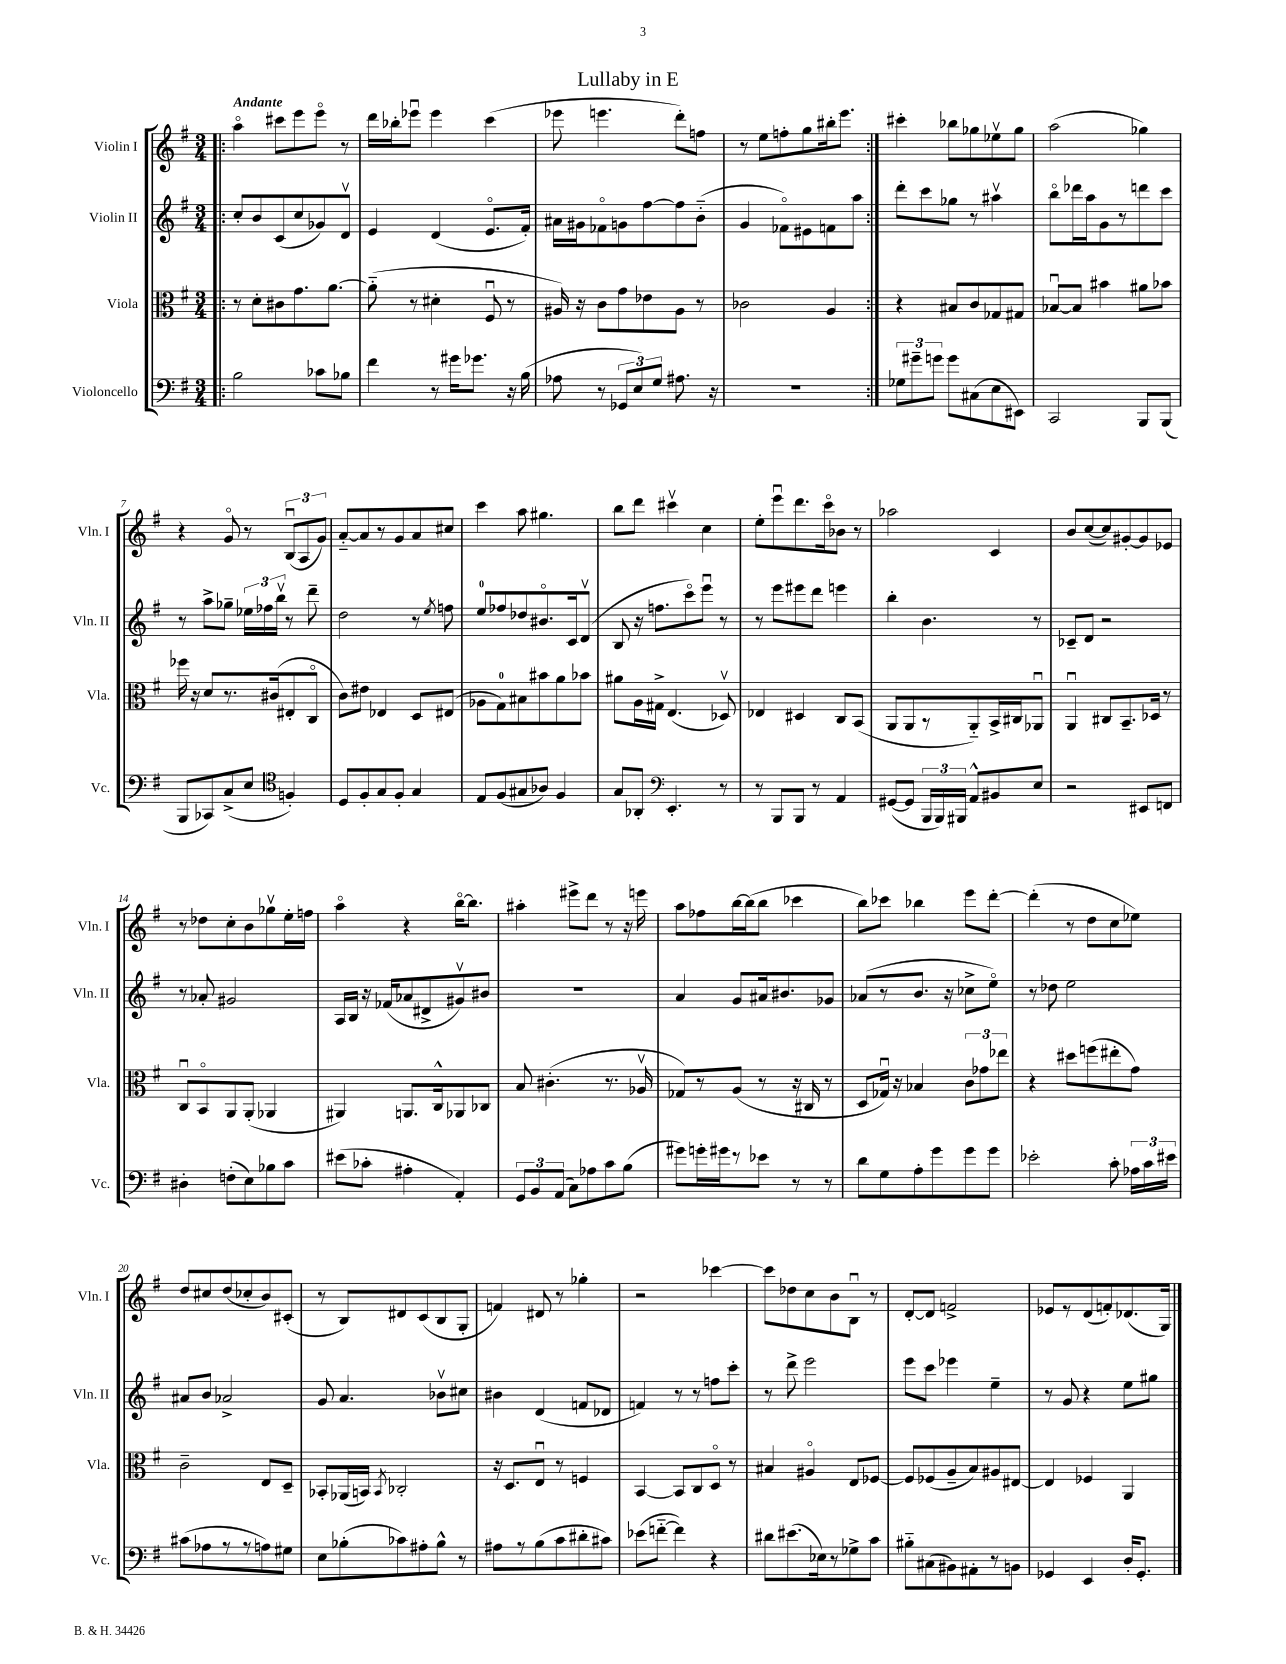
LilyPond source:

\header { title = "Lullaby in E" }
<<
\new StaffGroup <<
\new Staff = "s0" \with { instrumentName = "Violin I" shortInstrumentName = "Vln. I" } {
    \clef treble \key g \major \numericTimeSignature \time 3/4 \tempo "Andante"
    \autoBeamOff \repeat volta 2 { \bar ".|:" a''4\flageolet cis'''8[ e'''8 e'''8]\flageolet r8 |
    d'''16[ bes''16-. ees'''8]\downbow ees'''4 c'''4( |
    ees'''8 e'''4. d'''8[-.) f''8] |
    r8 e''8[ f''8-. g''8 bis''16-. e'''8.] | }
    cis'''4-. bes''8[ ges''8 ees''8\upbow ges''8] |
    a''2( ges''4) |
    r4 g'8\flageolet r8 \tuplet 3/2 { b8[\downbow( a8 g'8]) } |
    a'8[~-_ a'8 r8 g'8 a'8 cis''8] |
    c'''4 a''8 gis''4. |
    b''8[ d'''8] cis'''4\upbow c''4 |
    e''8[-. e'''8\downbow d'''8. c'''16\flageolet bes'8] r8 |
    aes''2 c'4 |
    b'8[ c''8~( c''8) gis'8~-. gis'8 ees'8] |
    r8 des''8[ c''8-. b'8 ges''8\upbow e''16-. f''16] |
    a''4\flageolet r4 b''16[~\flageolet b''8.] |
    ais''4-. eis'''8[-> d'''8] r8 r16 e'''16 |
    a''8[ fes''8 b''16~ b''16( b''8] ces'''4 |
    b''8[) ces'''8] bes''4 e'''8[ d'''8]~-. |
    d'''4-.( r8 d''8[ c''8 ees''8]) |
    d''8[ cis''8 d''8( ces''8-. b'8) cis'8]-.( |
    r8 b8[) dis'8 c'8( b8 g8]-. |
    f'4) dis'8 r8 ges''4-. |
    r2 ces'''4~ |
    ces'''8[ des''8 c''8 b'8 b8]\downbow r8 |
    d'8[~-. d'8] f'2-> |
    ees'8[ r8 d'8( f'8-.) des'8.( g16]) \bar "|." |
}
\new Staff = "s1" \with { instrumentName = "Violin II" shortInstrumentName = "Vln. II" } {
    \clef treble \key g \major \numericTimeSignature \time 3/4
    \autoBeamOff \repeat volta 2 { \bar ".|:" c''8[-. b'8 c'8( c''8 ges'8) d'8]\upbow |
    e'4 d'4( e'8.[\flageolet fis'16]-.) |
    ais'16[ gis'16 fes'8\flageolet g'8 fis''8~ fis''8 b'8]-_( |
    g'4 fes'8[\flageolet) eis'8 f'8 a''8] | }
    d'''8[-. c'''8 ges''8] r8 ais''4\upbow |
    b''8[\flageolet des'''16 a''16 g'8 r8 d'''8 c'''8] |
    r8 a''8[-> ges''8]-- \tuplet 3/2 { ees''16[ fes''16 b''16]\upbow } r8 d'''8-- |
    d''2 r8 \acciaccatura { e''8 } f''8 |
    e''8[-0 fes''8 des''8 bis'8.\flageolet c'16 d'8]\upbow( |
    b8 r16 f''8.[ c'''8\flageolet) e'''8]\downbow r8 |
    r8 e'''8[ eis'''8 d'''8] e'''4 |
    b''4-. b'4. r8 |
    ces'8[-- d'8] r2 |
    r8 aes'8-. gis'2 |
    a16[ b16] r16 fes'16[( aes'8 dis'8-> gis'8\upbow) bis'8] |
    R2. |
    a'4 g'8[ ais'16 bis'8. ges'8] |
    aes'8[( r8 b'8.] r16 ces''8[-> e''8]\flageolet) |
    r8 des''8 e''2 |
    ais'8[ b'8] aes'2-> |
    g'8 a'4. bes'8[\upbow cis''8] |
    bis'4 d'4( f'8[ des'8] |
    f'4) r8 r8 f''8[ c'''8]-. |
    r8 d'''8-> e'''2 |
    e'''8[ c'''8] ees'''4 e''4-- |
    r8 g'8 r4 e''8[ gis''8] \bar "|." |
}
\new Staff = "s2" \with { instrumentName = "Viola" shortInstrumentName = "Vla." } {
    \clef alto \key g \major \numericTimeSignature \time 3/4
    \autoBeamOff \repeat volta 2 { \bar ".|:" r8 d'8[-. cis'8 g'8. a'8.]~ |
    a'8-_( r8 dis'4-. fis8\downbow r8 |
    ais16) r16 c'8[ g'8 ees'8 ais8] r8 |
    ces'2 a4 | }
    r4 bis8[ c'8 ges8 gis8] |
    bes8[~\downbow bes8] bis'4 ais'8[ bes'8] |
    fes''16 r16 d'8[ r8. cis'16( eis8-. c8]\flageolet |
    c'8[) eis'8] ees4 d8[ eis8]( |
    aes8[ g8-0) bis8 bis'8 a'8 bes'8] |
    ais'8[ a16 gis16]-> e4.( des8\upbow) |
    ees4 dis4 c8[ b,8]( |
    a,8[ a,8 r8 a,8-_) b,16-> cis16 aes,8]\downbow |
    a,4\downbow cis8[ b,8.-- des16] r8 |
    c8[\downbow b,8\flageolet a,8 a,8]-.( aes,4 |
    ais,4) a,8.[ c16-^ aes,8 ces8] |
    b8 cis'4.-.( r8. aes16\upbow |
    ges8[) r8 a8]( r8 r16 cis16 r8 |
    d8[ ges16]\downbow) r16 bes4 \tuplet 3/2 { c'8[ ges'8 ees''8] } |
    r4 dis''8[ f''8( eis''8-. g'8]) |
    c'2-- e8[ d8]-- |
    bes,8[-. aes,16( b,16]) \acciaccatura { b,8 } ces2-. |
    r16 d8.[ e8]\downbow r8 f4 |
    b,4~ b,8[ c8 d8]\flageolet r8 |
    bis4 ais4\flageolet e8[ fes8]~ |
    fes8[ fes8( a8-- b8) ais8 eis8]~ |
    eis4 fes4 a,4 \bar "|." |
}
\new Staff = "s3" \with { instrumentName = "Violoncello" shortInstrumentName = "Vc." } {
    \clef bass \key g \major \numericTimeSignature \time 3/4
    \autoBeamOff \repeat volta 2 { \bar ".|:" b2 ces'8[ bes8] |
    fis'4 r8 gis'16[ ges'8.] r16 b16( |
    aes8 r8 \tuplet 3/2 { ges,8[ e8) g8] } ais8. r16 |
    R2. | }
    \tuplet 3/2 { ges8[ gis'8-- g'8] } g'8[ cis8( e8 eis,8]) |
    c,2 b,,8[ b,,8]( |
    b,,8[ ces,8) c8->( e8] \clef tenor f4-.) |
    d8[ fis8-. g8 fis8]-. g4 |
    e8[ fis8( gis8 aes8]) fis4 |
    g8[ aes,8]-. \clef bass e,4.-. r8 |
    r8 b,,8[ b,,8] r8 a,4 |
    gis,8[~( gis,8] \tuplet 3/2 { b,,16[ b,,16) bis,,16] } a,8[-^ bis,8 e8] |
    r2 eis,8[ f,8] |
    dis4-. f8[-.( e8) bes8 c'8] |
    eis'8[( ces'8]-. ais4-. a,4-.) |
    \tuplet 3/2 { g,8[ b,8 a,8]( } c8[) aes8 c'8 b8]( |
    gis'8[) g'16-. gis'16 r8 ees'8] r8 r8 |
    d'8[ g8 a8-. g'8 g'8 g'8] |
    ees'2-. c'8-. \tuplet 3/2 { aes16[ c'16 eis'16] } |
    cis'8[( aes8 r8 r8 a8) gis8] |
    e8[ bes8-.( ces'8) ais8-. bes8]-^ r8 |
    ais8[ r8 b8( c'8 dis'8-. cis'8]) |
    ees'8[( f'8]~-_ f'4) r4 |
    dis'8[ eis'8.( ees16) r8 ges8-> c'8] |
    bis8[-_ cis8( bis,8) ais,8-. r8 b,8] |
    ges,4 e,4 d16[-. ges,8.]-. \bar "|." |
}
>>
>>
